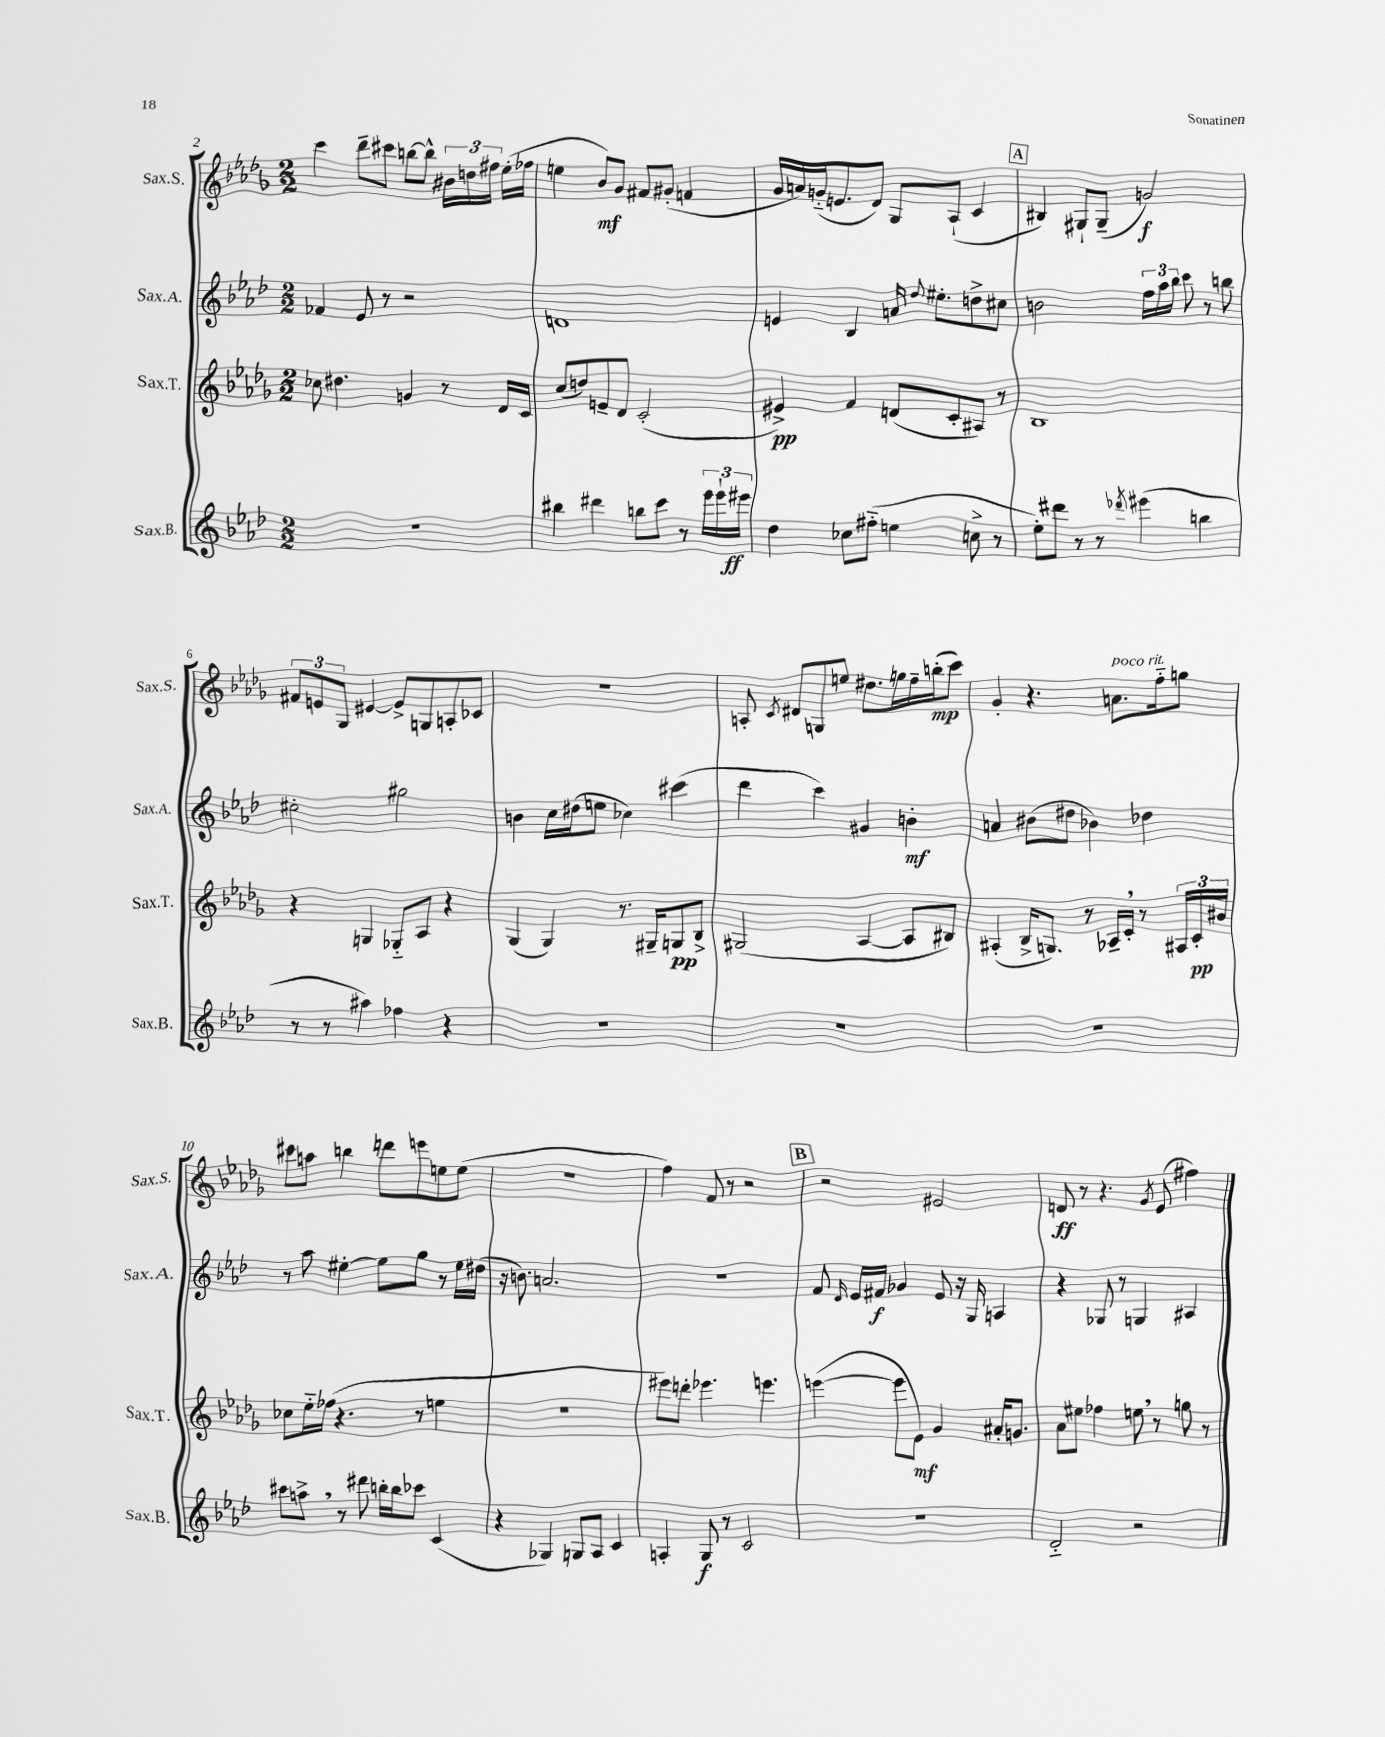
<<
\new StaffGroup <<
\new Staff = "s0" \with { instrumentName = "Sax.S." shortInstrumentName = "Sax.S." } {
    \clef treble \key des \major \numericTimeSignature \time 2/2
    \autoBeamOff c'''4 des'''8[-- cis'''8] b''8[~ b''8]-^ \tuplet 3/2 { bis'16[ d''16 fis''16] } ees''16[-.( fes''16] |
    e''4 bes'8[\mf) ges'8] fis'8[ gis'8]-.( f'4 |
    ges'16[ a'16) g'16-_( e'8. des'8]) ges8[ aes8]-!( c'4 |
    \mark \markup { \box "A" } bis4) gis8[-! gis8]--( g'2\f) |
    \tuplet 3/2 { fis'8[ e'8 ges8] } eis'4~ eis'8[-> g8 a8-. ces'8] |
    R1 |
    a8-. \acciaccatura { c'8 } dis'8[ g8 e''8] dis''8.[ g''16 f''16-- b''16-.\mp( c'''8]) |
    ges'4-. r4. a'8.[^\markup { \italic "poco rit." } f''16-_ g''8] |
    cis'''8[ a''8] b''4 d'''8[ e'''8 e''8 e''8]( |
    r1 |
    f''4) f'8 r8 r2 |
    \mark \markup { \box "B" } r2 eis'2 |
    d'8\ff r8 r4. \acciaccatura { ges'8 } ees'8( fis''4) \bar "|." |
}
\new Staff = "s1" \with { instrumentName = "Sax.A." shortInstrumentName = "Sax.A." } {
    \clef treble \key aes \major \numericTimeSignature \time 2/2
    \autoBeamOff fes'4 ees'8 r8 r2 |
    d'1 |
    e'4 bes4 a'16 \appoggiatura { des''8 } eis''8.[-. d''8-> cis''8] |
    \mark \markup { \box "A" } b'2 \tuplet 3/2 { f''16[ aes''16 bes''16] } c'''8 r8 b''8 |
    cis''2-. gis''2 |
    b'4 c''16[ dis''16( e''8] ces''4) cis'''4( |
    des'''4 c'''4) gis'4 b'4-.\mf |
    a'4 bis'8[( dis''8] bes'4) des''4 |
    r8 aes''8 eis''4~-. eis''8[ g''8] r8 eis''16[ dis''16]( |
    r16 b'8.) a'2. |
    R1 |
    \mark \markup { \box "B" } f'8 \grace { des'16 } ees'16[ fis'16]\f ges'4 ees'8 r16 g16 a4 |
    r4 ges8 r8 g4 ais4 \bar "|." |
}
\new Staff = "s2" \with { instrumentName = "Sax.T." shortInstrumentName = "Sax.T." } {
    \clef treble \key des \major \numericTimeSignature \time 2/2
    \autoBeamOff ces''8 dis''4. g'4 r8 des'16[ c'16] |
    c''8[( d''8) e'8-- des'8] c'2-.( |
    eis'4->\pp) f'4 d'8[( c'8-. ais8]) r8 |
    \mark \markup { \box "A" } bes1 |
    r4 g4 ges8[-_ aes8] r4 |
    ges4( ges4) r8. gis16[-- g8\pp bes8]-> |
    gis2( aes4~ aes8[ bis8]) |
    ais4-.( bes16[-> g8.]) r8 aes16[-- c'16]-. \breathe r8 \tuplet 3/2 { ais16[ c'16-.\pp bis'16] } |
    ces''8[ ees''16-_ fes''16]( r4. r8 e''4 |
    R1 |
    eis'''8[) d'''8]-. ees'''4. e'''4. |
    \mark \markup { \box "B" } e'''4~( e'''8[ ees'8]\mf) ges'4 ais'16[-. g'8.] |
    aes'8[ eis''8] fes''4 e''8 \breathe r8 g''8 r8 \bar "|." |
}
\new Staff = "s3" \with { instrumentName = "Sax.B." shortInstrumentName = "Sax.B." } {
    \clef treble \key aes \major \numericTimeSignature \time 2/2
    \autoBeamOff R1 |
    bis''4 dis'''4 b''8[ c'''8] r8 \tuplet 3/2 { ees'''16[ ees'''16-! eis'''16]\ff } |
    des''4 ces''8[ fis''8]-_( e''4 c''8-> r8 |
    \mark \markup { \box "A" } ees''8[-.) dis'''8] r8 r8 \acciaccatura { des'''8 } eis'''4( b''4 |
    r8 r8 ais''4) fes''4 r4 |
    R1 |
    R1 |
    R1 |
    cis'''8[ a''8]-> \breathe r8 dis'''8 b''16[-. b''16 ces'''8] c'4( |
    r4 ges4) g8[ aes8] c'4 |
    a4-. g8\f r8 c'2 |
    \mark \markup { \box "B" } r1 |
    des'2-_ r2 \bar "|." |
}
>>
>>
\layout { \context { \Score currentBarNumber = #2 } }
